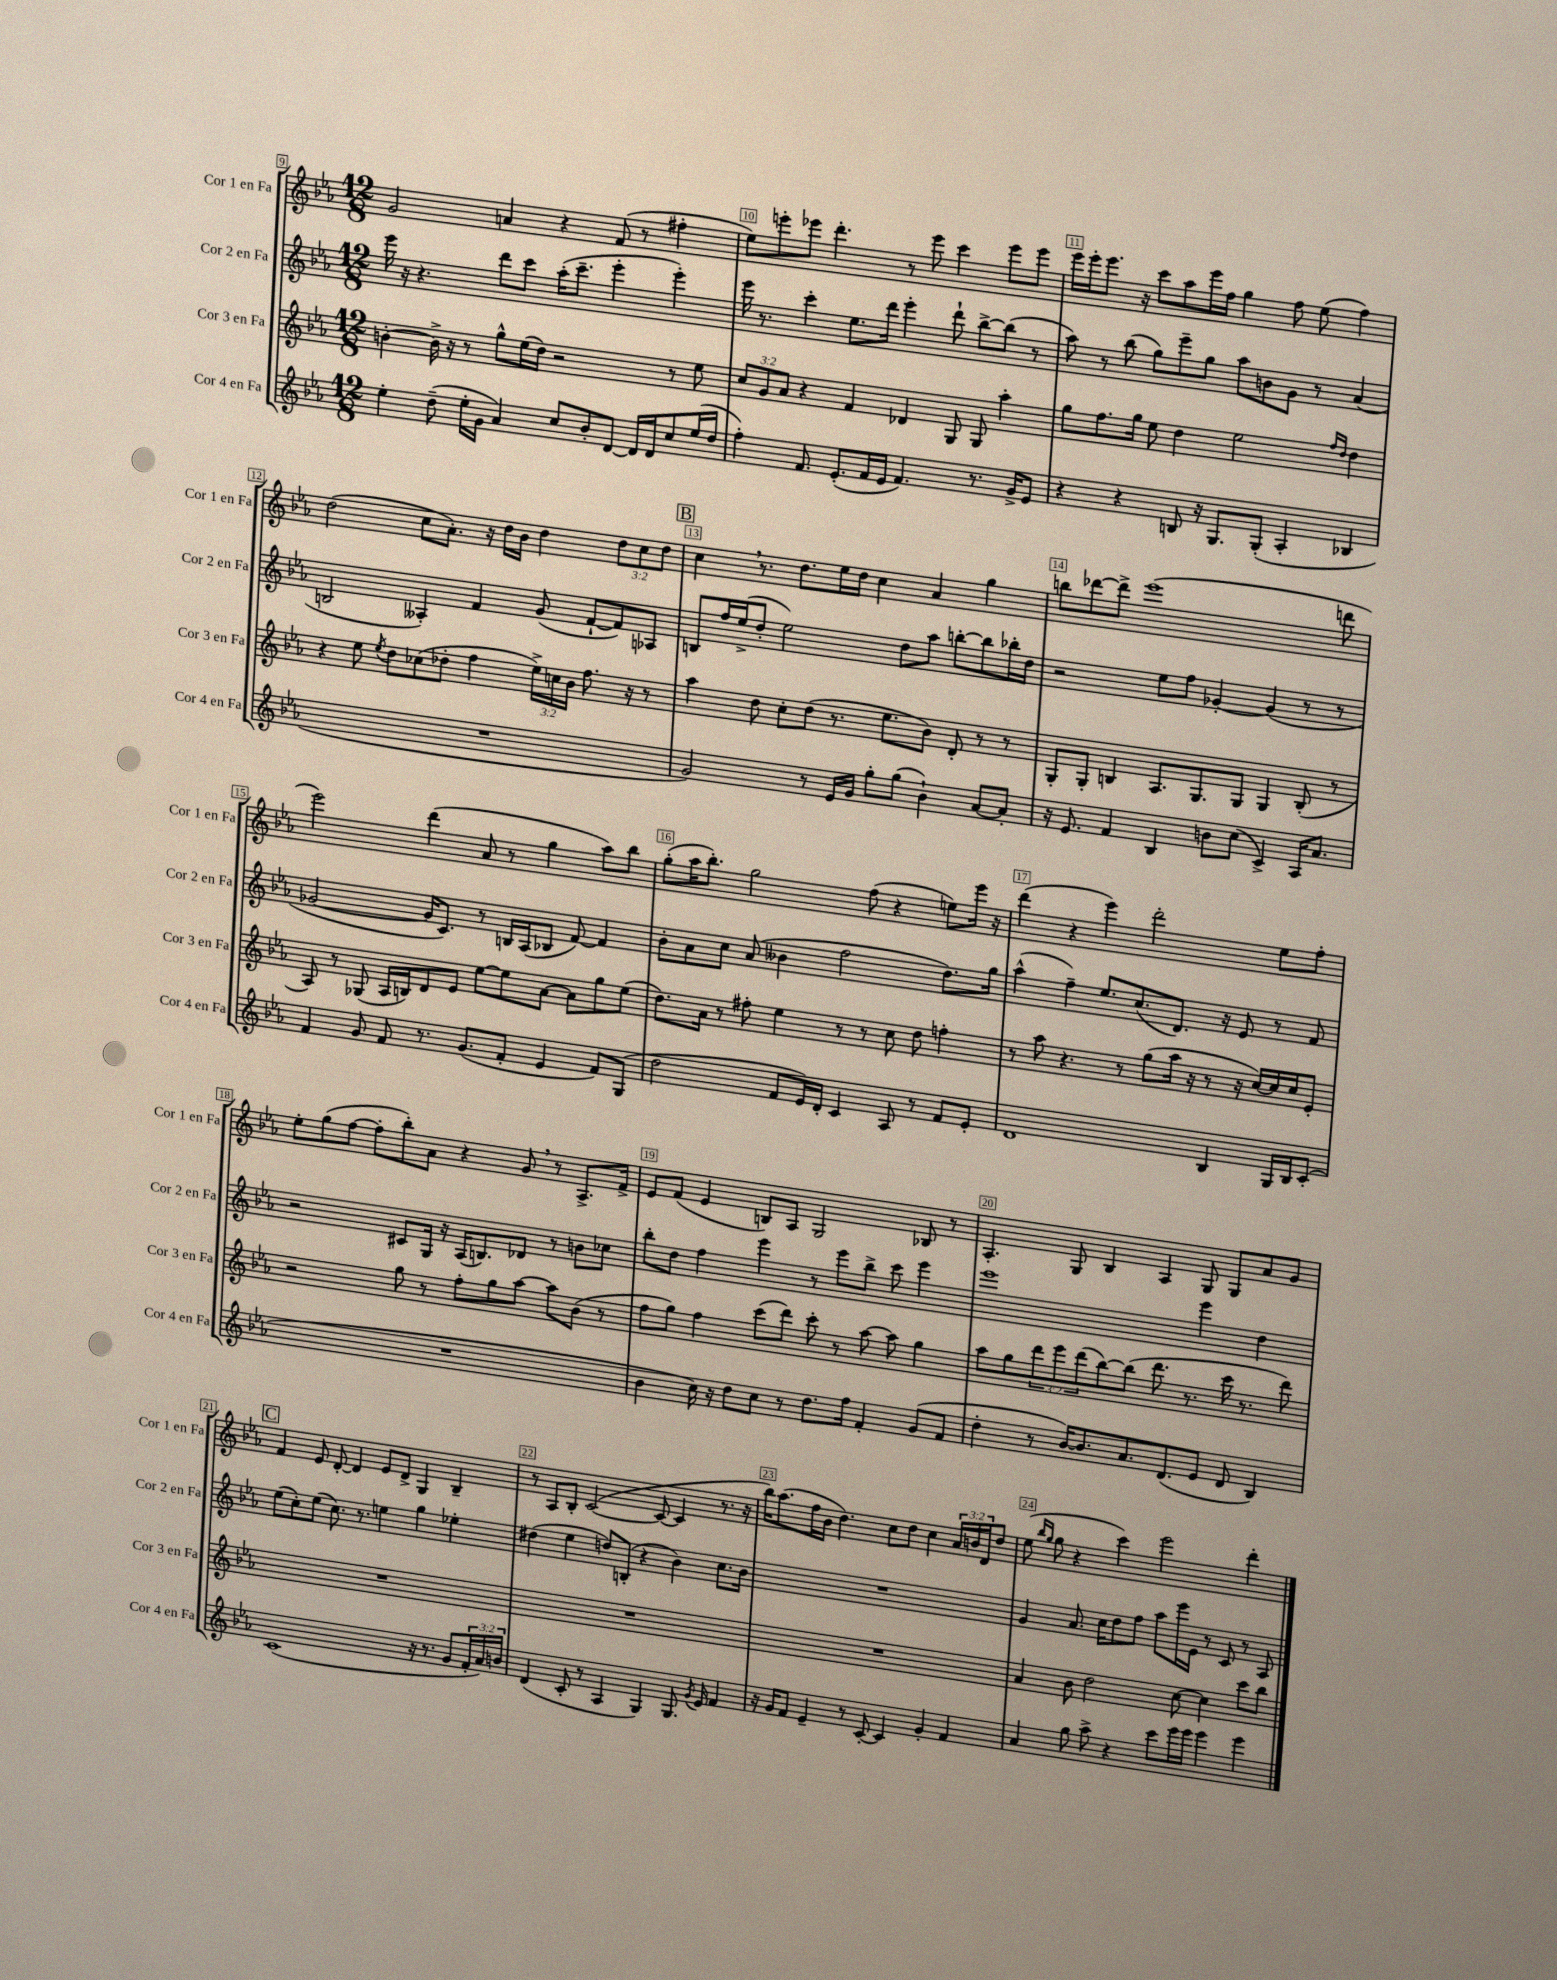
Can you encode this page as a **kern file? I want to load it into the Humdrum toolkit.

**kern	**kern	**kern	**kern
*staff4	*staff3	*staff2	*staff1
*clefG2	*clefG2	*clefG2	*clefG2
*k[b-e-a-]	*k[b-e-a-]	*k[b-e-a-]	*k[b-e-a-]
*M12/8	*M12/8	*M12/8	*M12/8
4ee-'	[4b'	16eee-	2g
.	.	16r	.
.	.	4.r	.
(8dd~	16b^]	.	.
.	16r	.	.
16ee-'	8r	.	.
16g	.	.	.
4a-)	8gg^^	8ddd	4a
.	(16ee-	8ccc	.
.	16dd)	.	.
8cc	2r	(16aa-'	4r
.	.	8.ccc~	.
8b-'	.	.	.
[8d	.	4eee-'	(8f
16d]	.	.	8r
16d	.	.	.
8cc	8r	4eee-')	4ff#'
(16ee-	8ee-	.	.
16dd	.	.	.
=	=	=	=
4ff')	12cc	16eee-	8ee-)
.	.	8.r	.
.	12g	.	.
.	.	.	8eee'
.	12a-	.	.
8.f	4r	4ccc'	8eee-
.	.	.	4.ddd'
(8.e-'	.	.	.
.	4f	8.ee-	.
16f	.	.	.
16e-	.	16ddd	.
4.f)	4d-	4eee-'	8r
.	.	.	8eee-
.	8G	8ddd`	4ccc
8.r	8G	[8bb-^	.
.	4aa-'	(8bb-]	8eee-
16g^	.	.	.
8e-	.	8r	8eee-
=	=	=	=
4r	8gg	8aa-)	16eee-
.	.	.	16eee-'
.	8.ff	8r	8.eee-
4r	.	(8bb-	.
.	16gg	.	16r
.	8ee-	8gg)	8ccc
8B	4dd	8eee-~	8aa-
16r	.	8gg	16eee-
8.G	.	.	16ff
.	2ee-	8aa-	4gg
(8G'	.	8b	.
4A-'	.	8g	8ff
.	.	8r	(8ee-
.	16qqff	.	.
.	16qqdd	.	.
4B-	4dd	(4a-	4ff)
=	=	=	=
1.r	4r	2B	(2dd
.	8ee-	.	.
.	8qee-	.	.
.	8dd	.	.
.	(8cc-	4A--')	8cc
.	8dd-'	.	8.a-')
.	4ff	4f	.
.	.	.	16r
.	.	.	16dd
.	.	.	16b-
.	24ee-^)	(8g	4dd
.	24cc	.	.
.	24b-	.	.
.	8.ff	[8f`	.
.	.	8f])	12dd
.	16r	.	.
.	.	.	12cc
.	8r	8A-	.
.	.	.	12dd
=	=	=	=
2g)	4aa-	8B	4cc
.	.	16ff	.
.	.	(16ee-^	.
.	8dd	8dd'	8.r
.	8cc'	2ee-)	.
.	.	.	8.dd
8r	(8dd	.	.
16e-	8.r	.	16ee-
16g	.	.	16dd
8gg'	.	.	4cc
.	8.ee-	.	.
(8gg	.	8dd	.
4b-`)	8b-)	8aa-	4a-
.	8d'	[8bb'	.
[8a-	8r	8bb]	4gg
8a-']	8r	16bb-'	.
.	.	16dd	.
=	=	=	=
16r	8G'	2r	8bb
8.e-	.	.	.
.	8G'	.	[8ddd-
4f	4B	.	8ddd-^]
.	.	.	(1eee-
4B-	8.A-	8ee-	.
.	.	8ff	.
.	8.G	.	.
8b	.	[4g-'	.
(8cc	8G	.	.
4c^)	4G	(4g-]	.
16A-	(8B'	8r	.
8.a-	.	.	.
.	8r	8r	8ddd
=	=	=	=
4f	8A-)	[2g-	2eee-)
.	8r	.	.
8g	(8G-	.	.
8f	16A-	.	.
.	16B)	.	.
8.r	8d	16g-]	(4ddd
.	.	8.c)	.
.	8e-	.	.
(8.g	.	.	.
.	[8ee-	8r	8a-
8f'	8ee-]	16B	8r
.	.	(16A-	.
4e-	[8a-	8B-	4gg
.	8a-]	[8f)	.
8f)	8gg	4f]	8aa-)
(8G	(8ee-	.	8bb-
=	=	=	=
2dd	8.dd)	8b-'	(8gg'
.	.	8a-	16aa-
.	16a-	.	8.bb-')
.	8r	8cc	.
.	8ff#'	(8a-	2gg
8f	4ee-	4b--	.
16e-)	.	.	.
16d'	.	.	.
4c	8r	2ff	.
.	8r	.	(8ff
8A-	8cc	.	4r
8r	8dd	.	.
8f	4ff'	8.dd)	8ee)
8e-'	.	.	16eee-
.	.	16gg	16r
=	=	=	=
1d	8r	(4aa-^^	(4ddd
.	8aa-	.	.
.	4.r	4ff~)	4r
.	.	8.ee-	4eee-)
.	8r	.	.
.	.	(8.cc	.
.	(8gg	.	2ddd'
.	16aa-	8.d)	.
.	16r	.	.
4B-	8r	.	.
.	.	16r	.
.	16r	8e-	.
.	[16cc)	.	.
16G	16cc]	8r	8ee-
16B-	16cc	.	.
(8c'	8e-'	8f	8ff'
=	=	=	=
1.r	2r	2r	8ee-'
.	.	.	(8gg
.	.	.	[8ff
.	.	.	8ff']
.	8gg	8c#	8bb-')
.	8r	16G	8a-
.	.	16r	.
.	8ff'	(16A-	4r
.	.	8.B)	.
.	8gg	.	.
.	[8aa-	8d-	8g
.	8aa-]	8r	8r
.	(8b-	8b	8.A-^
.	8r	8cc-	.
.	.	.	16f^
=	=	=	=
4b-	8ff	8bb-'	8e-
.	8gg)	8dd	(8f
16cc)	4ff	4ff	4e-
16r	.	.	.
8dd	.	.	.
8cc	(8ccc	4eee-	8B)
8r	8ddd)	.	8A-
8.dd	8ccc'	8r	2G
.	8r	8eee-	.
16ff	.	.	.
4f'	[8aa-	8bb-^	.
.	8aa-]	8ccc	.
(8g	4gg	4eee-	8B-
8f	.	.	8r
=	=	=	=
4dd'	8aa-	1eee-	4.A-'
.	8gg	.	.
8r	12ddd	.	.
.	12eee-	.	.
[16b-)	.	.	8G
.	(12ddd	.	.
8.b-]	.	.	.
.	[8bb-)	.	4B-
8.a-	(8bb-]	.	.
.	8.ddd	.	4A-
(8.d	.	.	.
.	8.r	.	.
8e-	.	4eee-	8G
8d	16ccc	.	8G
.	8.r	.	.
4B-)	.	4dd	8a-
.	8ddd)	.	8g
=	=	=	=
(1c	1.r	(8ee-	4f
.	.	8cc')	.
.	.	(8ee-	8e-
.	.	8.cc)	[8d'
.	.	.	4d]
.	.	8.r	.
.	.	4ee	8e-
.	.	.	8d^
16r	.	4gg	4G
8.r	.	.	.
8g	.	4ee-'	4B-~
24f'	.	.	.
24a-)	.	.	.
24b	.	.	.
=	=	=	=
(4d	1.r	(4dd#	8r
.	.	.	8A-
8c'	.	4ee-	8B-'
8r	.	.	([2c
4A-	.	8dd)	.
.	.	(8B'	.
4G)	.	4r	.
.	.	.	8c_
8.G	.	4b-)	4c]
8qg	.	.	.
16e-	.	.	.
4f	.	8.cc	8.r
.	.	16b-	16r
=	=	=	=
16r	1.r	1.r	16bb-)
16g	.	.	(8.aa-
8f	.	.	.
4e-~	.	.	16ff
.	.	.	16b-
.	.	.	4.dd)
8r	.	.	.
[8c'	.	.	.
4c]	.	.	8cc
.	.	.	8dd
4g'	.	.	4cc
4f	.	.	24a-
.	.	.	24b
.	.	.	24d
.	.	.	8dd
=	=	=	=
4a-	4a-	4g	(8ee-
.	.	.	16qqbb-
.	.	.	16qqgg
.	.	.	8gg
8gg	8b-	8.a-	4r
8aa-^	2dd	.	.
.	.	16cc	.
4r	.	8dd	4ccc)
.	.	8ff	.
8ccc	.	8aa-	2eee-
16eee-	[8cc	16eee-	.
16eee-	.	16e-	.
4eee-	4cc]	8r	.
.	.	8c	.
4eee-	8ccc	8r	4ddd'
.	8bb-	8A-	.
==	==	==	==
*-	*-	*-	*-
